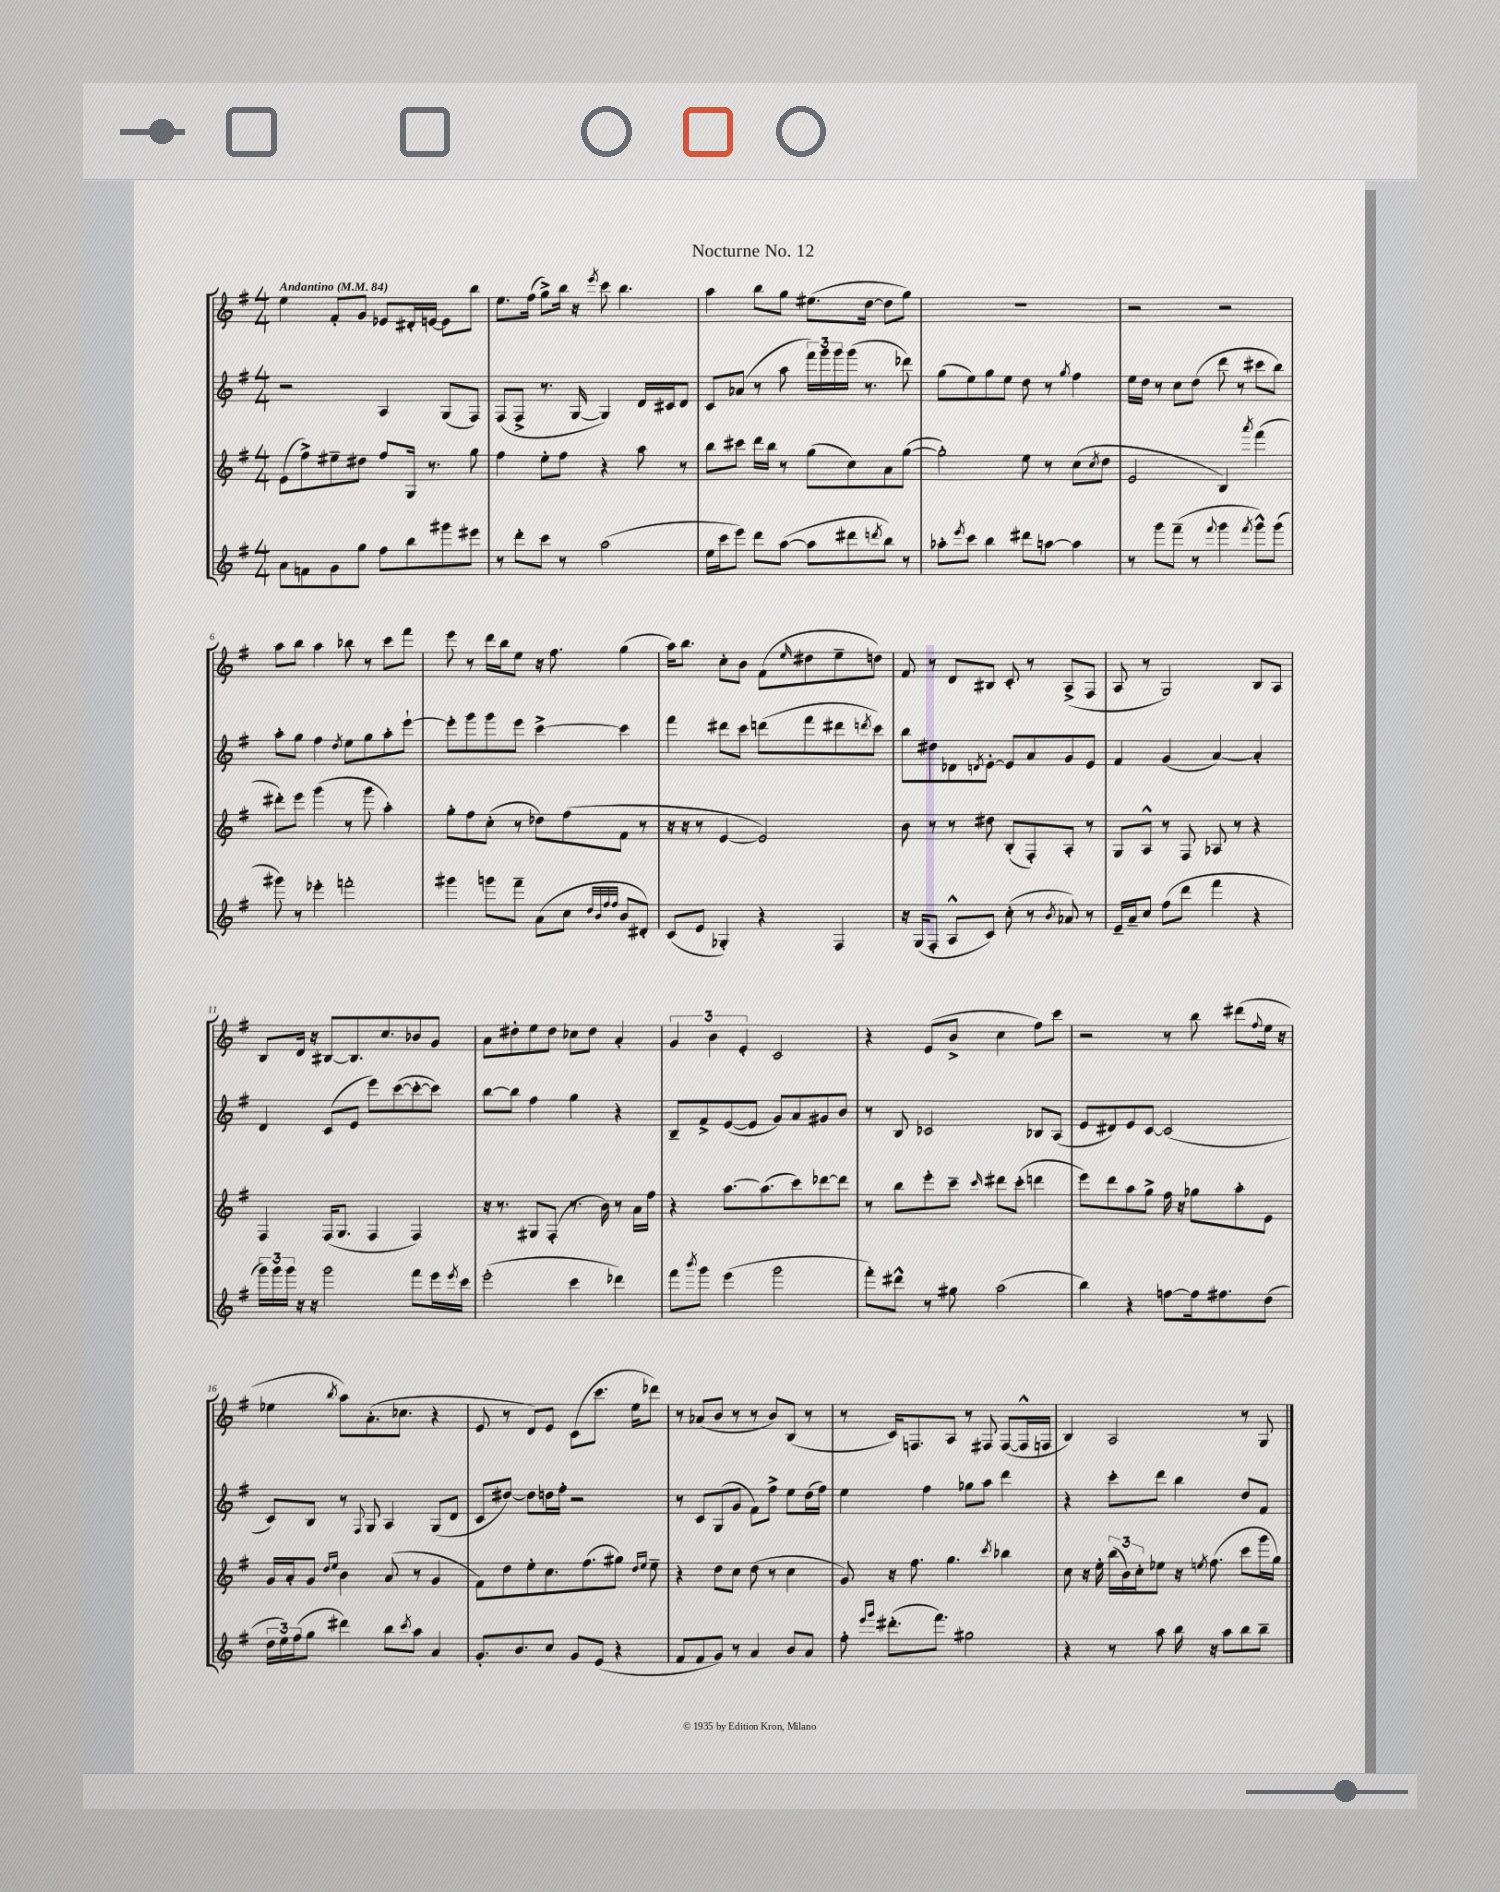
\header { title = "Nocturne No. 12" }
<<
\new StaffGroup <<
\new Staff = "s0" {
    \clef treble \key g \major \numericTimeSignature \time 4/4 \tempo "Andantino" 4 = 84
    e''4 fis'8-. g'8 ees'8 dis'16-. e'16~ e'8 b''8 |
    e''8. fis''16( g''8->) b''16 r16 \acciaccatura { e'''8 } c'''8 b''4. |
    a''4 b''8 g''8 eis''8.( d''16~ d''8 g''8) |
    R1 |
    r2 r2 |
    a''8 b''8 a''4 bes''8 r8 c'''8 fis'''8 |
    e'''8 r8 d'''16 b''16 e''8 r16 fis''8. g''4( |
    a''16) b''8. c''8-. b'8 fis'8( \grace { e''16 } dis''8 e''8-- d''8) |
    fis'8 r8 d'8 bis8 c'8-. r8 a8->( fis8 |
    a8 r8 g2) b8 a8 |
    b8 d'16 r16 bis8~ bis8. c''8. bes'8 g'8 |
    a'8 dis''8-. e''8 dis''8 ces''8 dis''8 a'4-. |
    \tuplet 3/2 { g'4 b'4 e'4-. } c'2 |
    r4 e'8( b'8-> c''4 fis''8) c'''8 |
    r2 r8 b''8 dis'''8( \appoggiatura { fis''8 } e''16 r16 |
    ees''4 \acciaccatura { b''8 } a''8) a'8.-.( ces''8. r4 |
    e'8 r8 d'8) e'8 c'8( c'''8. e''16 des'''8) |
    r8 aes'8( b'8 r8 r8 b'8) b8( r8 |
    r8 c'16) f8. a8 r8 fis8 fis8~( fis16-^ f16 |
    b4) a2 r8 g8 \bar "|." |
}
\new Staff = "s1" {
    \clef treble \key g \major \numericTimeSignature \time 4/4
    r2 a4 g8( fis8) |
    fis8( fis8-> r8. g16~ g4) d'16 cis'16 d'8 |
    c'8 aes'8( r8 a''8 \tuplet 3/2 { fis'''16) g'''16 g'''16 } g'''16( r8. des'''8) |
    g''8( e''8) g''8 e''8 d''8 r8 \acciaccatura { g''8 } fis''4 |
    e''16 d''16 r8 c''8 d''8( d'''8 r8 cis'''8 b''8) |
    a''8-. g''8 fis''4 \acciaccatura { d''8 } e''8 g''8 a''8-. e'''8~-! |
    e'''8-. g'''8 g'''8 e'''8 c'''4~-> c'''4 |
    fis'''4 dis'''8 c'''8 d'''8( fis'''8 dis'''8 \acciaccatura { d'''8 } c'''8) |
    b''8 dis''8 des'8 \acciaccatura { d'8 } e'8~-. e'8 a'8 g'8 e'8 |
    fis'4 g'4( a'4~) a'4-. |
    d'4 c'8( e'8 e'''8) c'''8~( c'''8~-. c'''8) |
    b''8~ b''8 fis''4 g''4 r4 |
    b8-- fis'8-> e'8~( e'8 g'8) a'8 gis'8 b'8 |
    r8 b8 ces'2 bes8 a8( |
    e'8 dis'8) e'8 c'8~ c'2( |
    c'8) b8 r8 \appoggiatura { fis8 } g8 a4 g8( d'8 |
    c'8 dis''8~) dis''8 d''16 fis''16-. r2 |
    r8 c'8 g8( g'8 fis'8) fis''8-> e''8 d''16( fis''16) |
    e''4 fis''4 ges''8 a''8 d'''4 |
    r4 c'''8-. d'''8 b''4 d''8 fis'8 \bar "|." |
}
\new Staff = "s2" {
    \clef treble \key g \major \numericTimeSignature \time 4/4
    e'8( fis''8->) eis''8-- dis''8 fis''8 g16 r8. g''8 |
    fis''4 e''8-. fis''8 r4 a''8 r8 |
    b''8 cis'''8 d'''16 b''16 r8 g''8( c''8) a'8 g''8~( |
    g''2-.) e''8 r8 c''8( \acciaccatura { c''8 } d''8 |
    e'2 b4) \acciaccatura { a'''8 } fis'''4( |
    dis'''8-.) e'''8 g'''4( r8 g'''8 a''4-.) |
    g''8-. fis''8 c''8-.( r8 des''8) fis''8( fis'8 r8 |
    r16 r16 r8 e'4~ e'2) |
    b'8 r8 r8 dis''8 b8-.( fis8-.) a8-. r8 |
    g8 a8-^ r8 fis8 aes8 r8 r4 |
    fis4 fis16( g8. fis4 fis4) |
    r16 r8. gis8 fis8-.( r8. b'16) r8 a'16 fis''16 |
    r4 a''8.~ a''8.( c'''8) des'''8~ des'''8 |
    r8 b''8 e'''8-. c'''8-- \grace { c'''16 } dis'''8 c'''8-.( d'''4 |
    e'''8) d'''8 a''8 g''8-> fis''16 r16 ges''8 a''8-. e'8 |
    g'16 a'16-. g'8 \grace { d''16 e''16 } b'4 a'8( r8 g'4 |
    fis'8) d''8 e''8-. c''8. fis''8.( gis''8) \grace { d''16 e''16 } e''8-- |
    r4 d''8 c''8 d''8( r8 c''4 |
    g'8) r16 fis''8. g''4. \acciaccatura { c'''8 } bes''4 |
    c''8 r16 e''16-. \tuplet 3/2 { b''16( b'16) c''16-. } ees''8 r16 \acciaccatura { e''8 } fis''8.( c'''8 g'''16 g''16) \bar "|." |
}
\new Staff = "s3" {
    \clef treble \key g \major \numericTimeSignature \time 4/4
    a'8 f'8 g'8 g''8 fis''8 b''8 gis'''8 eis'''8 |
    r8 d'''8-. c'''8 r8 a''2( |
    e''16 c'''16 e'''8) d'''8 a''8~( a''8 dis'''8 \acciaccatura { d'''8 } b''8) r8 |
    aes''8-. \acciaccatura { e'''8 } c'''8 b''4 dis'''8 a''8~ a''4 |
    r8 g'''8 fis'''8--( r8 \appoggiatura { fis'''8 } g'''4 \acciaccatura { fis'''8 } g'''8-^) g'''8( |
    gis'''8) r8 ees'''4-. f'''2-. |
    gis'''4 g'''8 fis'''8-- a'8( c''8 \grace { d''32 b'32 fis''32 fis''32 } b'8 dis'8-.) |
    c'8( e'8 ges4-.) r4 fis4 |
    r16 g16( fis8-. a8-^ c'8) c''8-.( r8 \acciaccatura { b'8 } aes'8) r8 |
    e'16-- a'16-- c''8 fis''8( d'''8 fis'''4 r4 |
    \tuplet 3/2 { g'''16) g'''16 g'''16 } r16 r16 g'''2 fis'''8 e'''16 \acciaccatura { e'''8 } c'''16 |
    e'''2-.( c'''4 des'''4) |
    fis'''8 \acciaccatura { b'''8 } g'''8 e'''4( g'''2 |
    fis'''8-.) dis'''8-^ r8 gis''8 a''2( |
    b''4) r4 f''8~ f''16 fis''8. d''8( |
    \tuplet 3/2 { d''16 e''16) fis''16( } g''8 dis'''4) b''8 \acciaccatura { c'''8 } a''8 a'4 |
    g'8.-. b'8. c''8 g'8 e'8( r4 |
    fis'8 fis'8 g'8) r8 a'4 b'8 a'8 |
    fis''8-. \grace { e'''16 g'''16 } dis'''8.-.( fis'''8.) gis''2 |
    r4 r8 a''8 b''16 r16 a''8 b''8 b''8-- \bar "|." |
}
>>
>>
